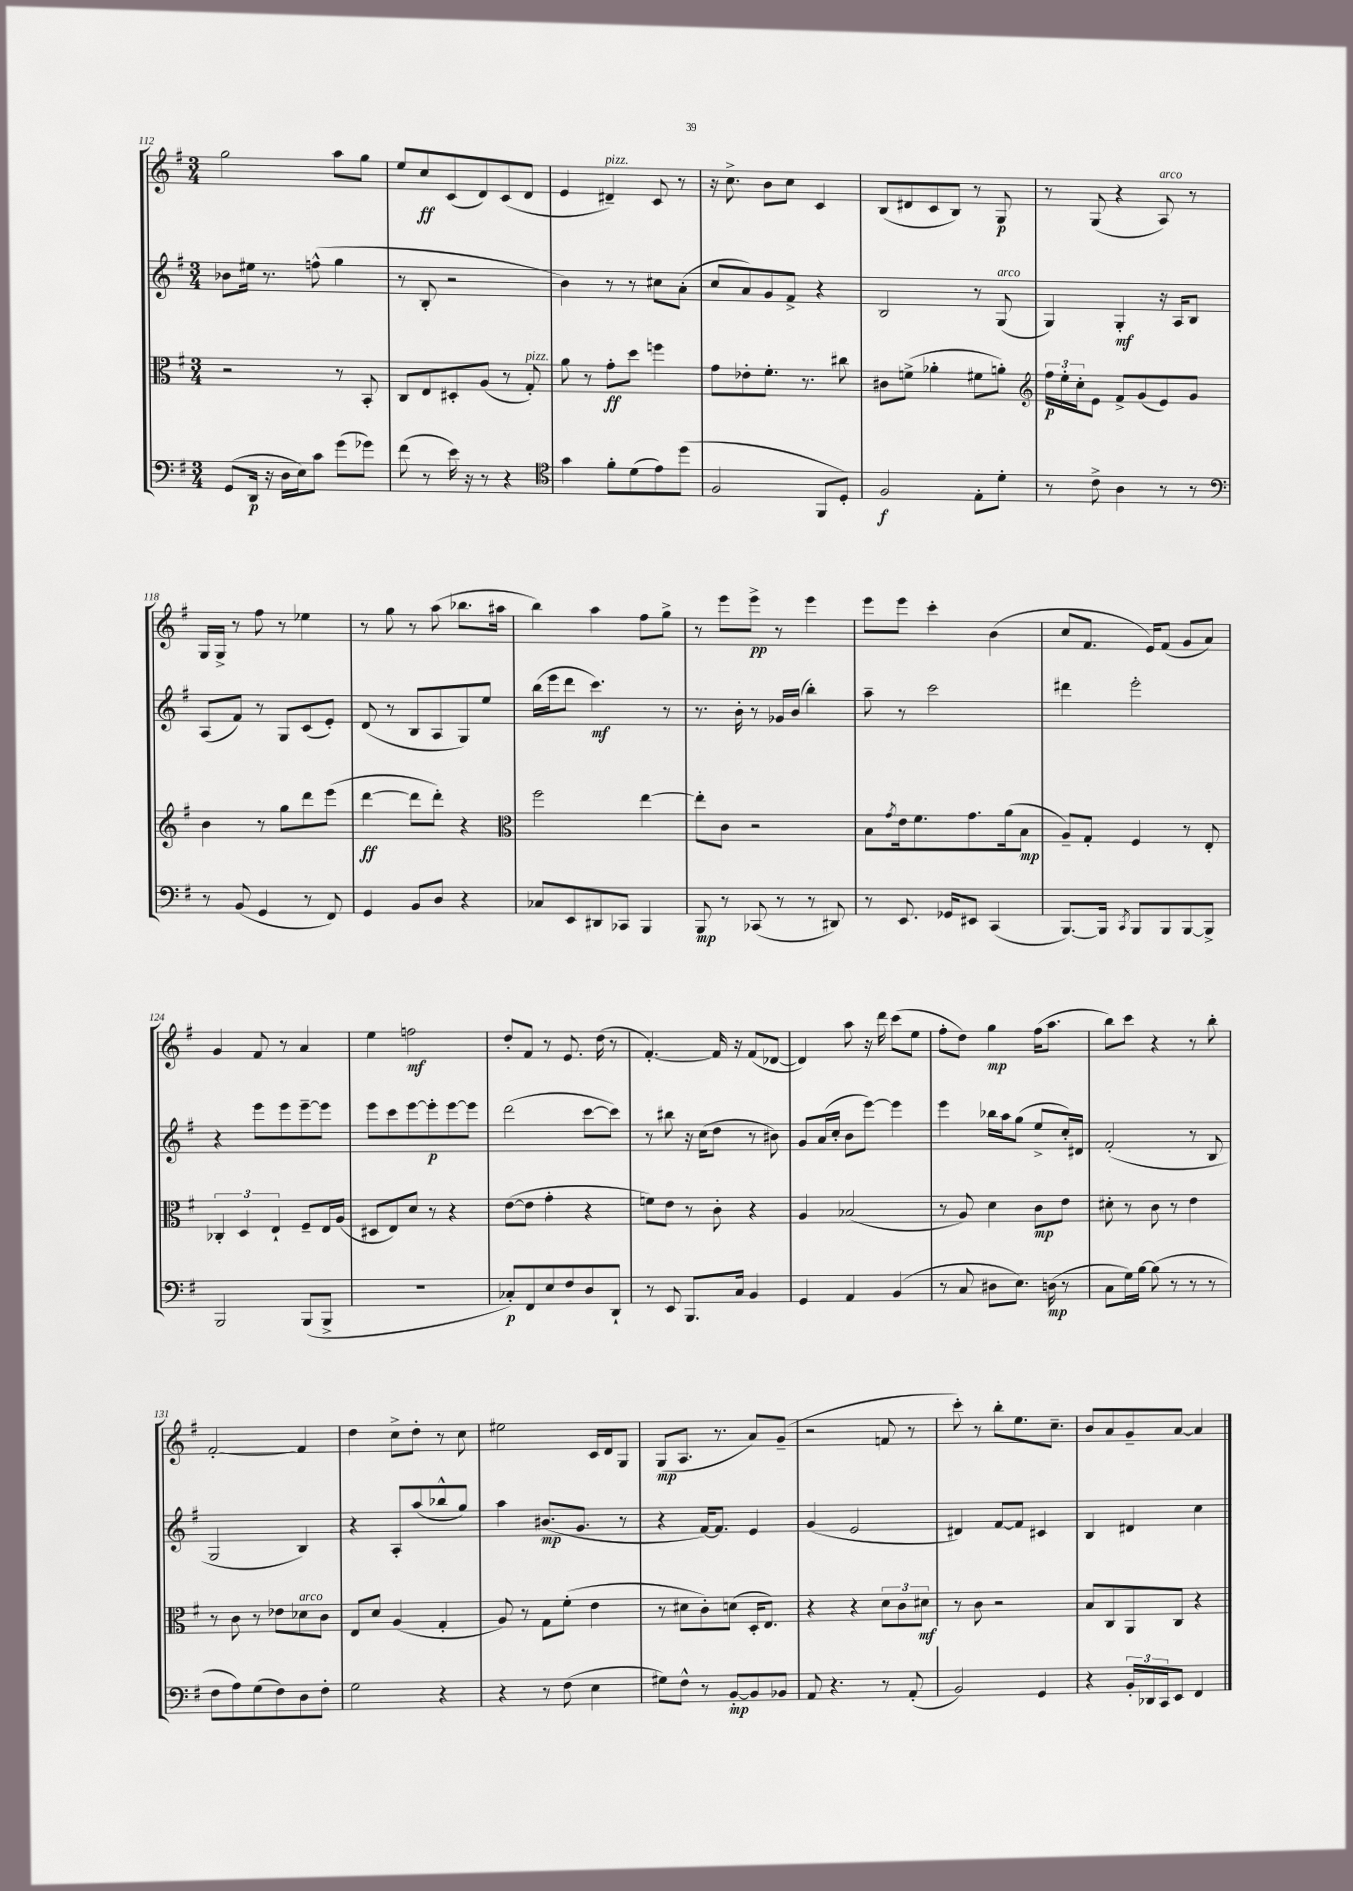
<<
\new StaffGroup <<
\new Staff = "s0" {
    \clef treble \key g \major \numericTimeSignature \time 3/4
    g''2 a''8 g''8 |
    e''8 c''8\ff c'8( d'8) c'8( d'8 |
    e'4 dis'4--^\markup { \italic "pizz." }) c'8 r8 |
    r16 c''8.-> b'8 c''8 c'4 |
    b8( dis'8 c'8 b8) r8 g8\p |
    r8 g8( r4 a8^\markup { \italic "arco" }) r8 |
    g16 g16-> r8 fis''8 r8 ees''4 |
    r8 g''8 r8 a''8( bes''8. ais''16 |
    b''4) a''4 fis''8 g''8-> |
    r8 e'''8 e'''8->\pp r8 e'''4 |
    e'''8 e'''8 c'''4-. b'4( |
    c''8 fis'8. e'16) fis'8( g'8 a'8) |
    g'4 fis'8 r8 a'4 |
    e''4 f''2\mf |
    d''8-. fis'8 r8 e'8. d''16( r8 |
    fis'4.~-.) fis'16 r16 fis'8( des'8~ |
    des'4) a''8 r16 d'''16 c'''8( e''8 |
    fis''8-. d''8) g''4\mp fis''16( a''8. |
    b''8) c'''8 r4 r8 b''8-. |
    fis'2~-. fis'4 |
    d''4 c''8-> d''8-. r8 c''8 |
    eis''2 c'16 d'16 g8 |
    g8\mp( a8. r8. a'8) g'8--( |
    r2 f'8 r8 |
    c'''8-.) r8 b''8-. e''8. c''8.-- |
    b'8 a'8 g'8-- a'8~ a'4 \bar "|." |
}
\new Staff = "s1" {
    \clef treble \key g \major \numericTimeSignature \time 3/4
    bes'8 eis''16 r8. f''8-^( g''4 |
    r8 b8-. r2 |
    b'4) r8 r8 cis''8 a'8-.( |
    c''8 a'8) g'8 fis'8-> r4 |
    b2 r8 g8^\markup { \italic "arco" }( |
    g4) g4-.\mf r16 a16 b8 |
    a8( fis'8) r8 g8 c'8( e'8-.) |
    d'8( r8 b8 a8 g8) e''8 |
    b''16( e'''16 d'''8 c'''4.\mf) r8 |
    r8. b'16-. r8 ges'16 b'16( b''4-.) |
    a''8-- r8 c'''2 |
    dis'''4 e'''2-. |
    r4 e'''8 e'''8 e'''8~-- e'''8 |
    e'''8 c'''8 e'''8~ e'''8-.\p e'''8~ e'''8 |
    d'''2( c'''8~ c'''8) |
    r8 bis''8 r16 c''16( d''8 r8 bis'8) |
    g'8 a'16( c''16-. b'8 e'''8~) e'''4 |
    e'''4 bes''16 a''16 g''8( e''8-> c''16-.) dis'16 |
    fis'2-.( r8 b8 |
    g2 b4) |
    r4 a8-. a''8( bes''8-^ g''8) |
    a''4 bis'8.\mp( g'8. r8 |
    r4 fis'16~) fis'8. e'4 |
    g'4( e'2 |
    dis'4) fis'8~ fis'8 cis'4 |
    b4 dis'4 c''4 \bar "|." |
}
\new Staff = "s2" {
    \clef alto \key g \major \numericTimeSignature \time 3/4
    r2 r8 b,8-. |
    c8 e8 dis8-. a8( r8 g8-.^\markup { \italic "pizz." }) |
    a'8 r8 g'8-.\ff d''8 f''4 |
    g'8 ees'8-. fis'8.-. r8. cis''8 |
    cis'8 f'8->( aes'4-. fis'8 a'8-.) |
    \clef treble \tuplet 3/2 { fis''16\p e''16-. c''16-. } e'8 fis'8-> g'8( e'8) g'8 |
    b'4 r8 g''8 d'''8 e'''8( |
    d'''4~\ff d'''8 d'''8-.) r4 |
    \clef alto fis''2 e''4~ |
    e''8-. c'8 r2 |
    b8 \acciaccatura { g'8 } e'16 fis'8. g'8. a'16( b8\mp |
    a8--) g8-. fis4 r8 e8-. |
    \tuplet 3/2 { ces4-. d4 e4-! } fis8-- e16 a16( |
    dis8 e8) d'8 r8 r4 |
    e'8~( e'8 g'4-. r4 |
    f'8) e'8 r8 c'8-. r4 |
    a4 bes2( |
    r8 a8) d'4 c'8\mp e'8 |
    dis'8-. r8 c'8 r8 e'4 |
    r8 c'8 r8 ees'8 des'8^\markup { \italic "arco" } c'8 |
    e8 d'8 a4( g4-. |
    a8) r8 g8 fis'8-.( e'4 |
    r8 dis'8 c'8-.) d'8( d16-. e8.) |
    r4 r4 \tuplet 3/2 { d'8 c'8 dis'8\mf } |
    r8 c'8 r2 |
    b8 c8 a,8 c8 r4 \bar "|." |
}
\new Staff = "s3" {
    \clef bass \key g \major \numericTimeSignature \time 3/4
    g,8( d,16\p r16 d16 e16) c'8 g'8( ges'8) |
    fis'8( r8 e'16) r16 r8 r4 |
    \clef tenor g'4 fis'8-. d'8( e'8) d''8( |
    fis2 fis,8 d8-.) |
    fis2\f e8-. d'8-. |
    r8 c'8-> a4 r8 r8 |
    \clef bass r8 b,8( g,4 r8 fis,8) |
    g,4 b,8 d8 r4 |
    ces8 e,8 dis,8 ces,8 b,,4 |
    b,,8\mp r8 ces,8( r8 r8 dis,8) |
    r8 e,8. ges,16 eis,8 c,4( |
    b,,8.~) b,,16 \acciaccatura { c,8 } b,,8 b,,8 b,,8~ b,,8-> |
    b,,2 b,,8( b,,8-> |
    R2. |
    ces8-.\p) fis,8 e8 fis8 d8 d,8-! |
    r8 e,8 b,,8. c16 b,4 |
    g,4 a,4 b,4( |
    r8 c8 dis8 e8.) d16\mp( r8 |
    c8 g16) b16~ b8( r8 r8 r8 |
    fis8 a8) g8( fis8) d8 fis8-. |
    g2 r4 |
    r4 r8 fis8( e4 |
    gis8) fis8-^ r8 b,8~-.\mp b,8 bes,8 |
    a,8 r4. r8 a,8-.( |
    b,2) g,4 |
    r4 \tuplet 3/2 { b,16-. des,16 c,16 } e,8 fis,4 \bar "|." |
}
>>
>>
\layout { \context { \Score currentBarNumber = #112 } }
